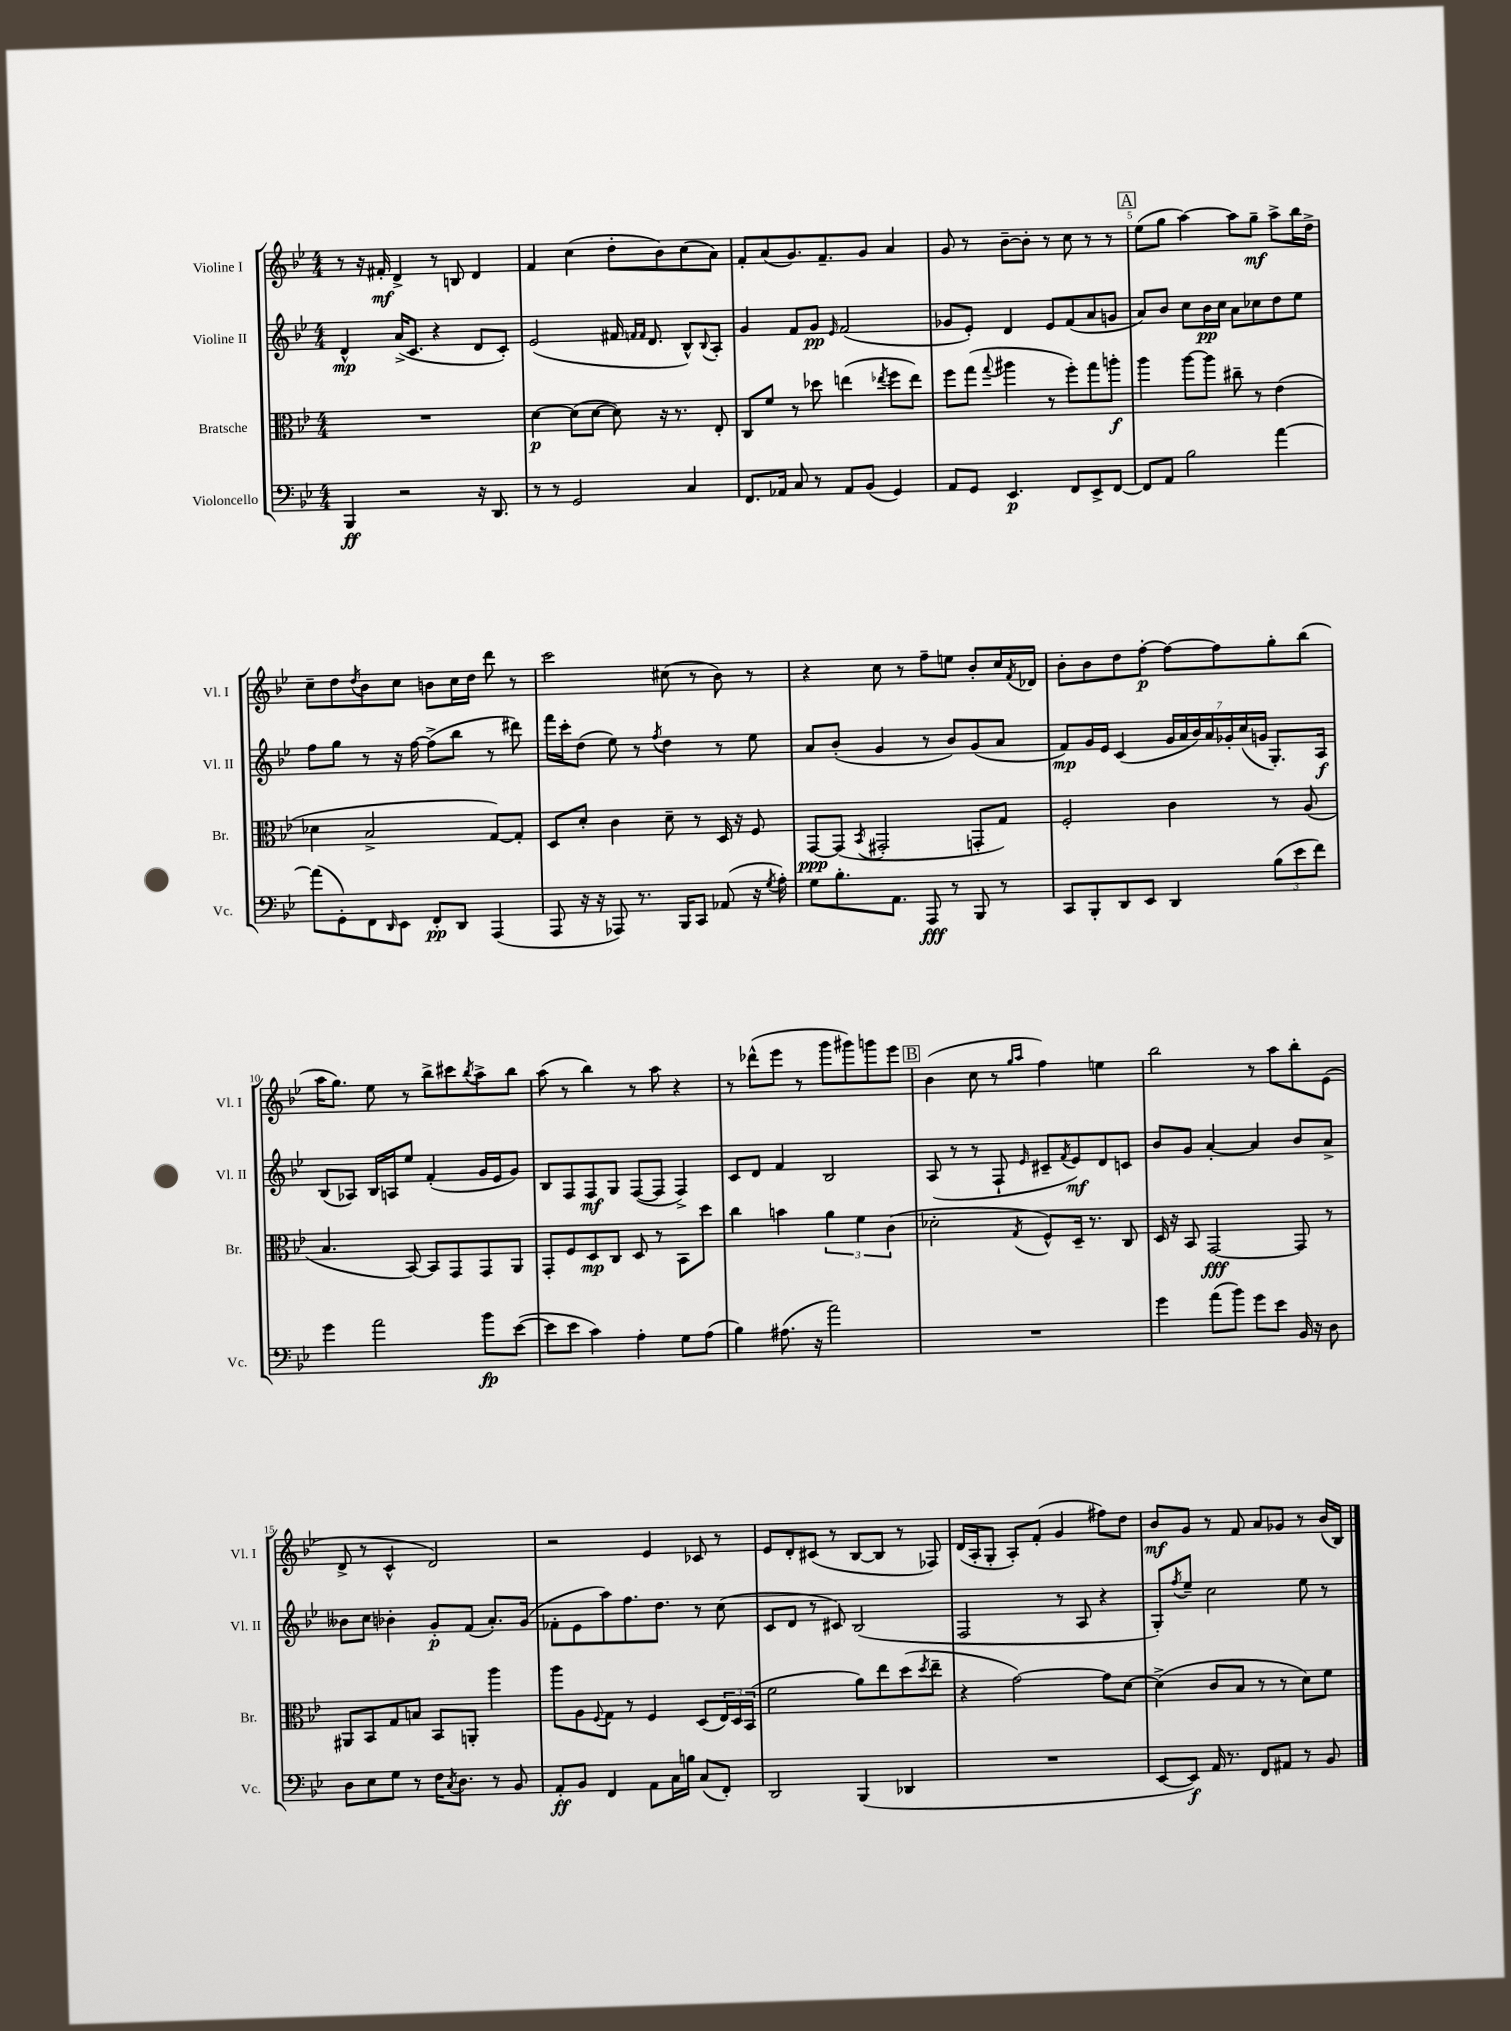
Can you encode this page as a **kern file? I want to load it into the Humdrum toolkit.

**kern	**dynam	**kern	**dynam	**kern	**dynam	**kern	**dynam
*part4	*part4	*part3	*part3	*part2	*part2	*part1	*part1
*staff4	*staff4	*staff3	*staff3	*staff2	*staff2	*staff1	*staff1
*I"Violoncello	*	*I"Bratsche	*	*I"Violine II	*	*I"Violine I	*
*I'Vc.	*	*I'Br.	*	*I'Vl. II	*	*I'Vl. I	*
*clefF4	*	*clefC3	*	*clefG2	*	*clefG2	*
*k[b-e-]	*	*k[b-e-]	*	*k[b-e-]	*	*k[b-e-]	*
*M4/4	*	*M4/4	*	*M4/4	*	*M4/4	*
=1	=1	=1	=1	=1	=1	=1	=1
4BBB-/	ff	1r	.	4d^^/	mp	8r	.
.	.	.	.	.	.	16r	.
.	.	.	.	.	.	16f#X'/	mf
2r	.	.	.	(16a^/KL	.	4d^/	.
.	.	.	.	8.c/J	.	.	.
.	.	.	.	4r	.	8r	.
.	.	.	.	.	.	8Bn/	.
16r	.	.	.	8d/L	.	4d/	.
8.DD/	.	.	.	.	.	.	.
.	.	.	.	8c'/J)	.	.	.
=2	=2	=2	=2	=2	=2	=2	=2
8r	.	[4d\	p	(2e-/	.	4f/	.
8r	.	.	.	.	.	.	.
2GG/	.	(8d\L]	.	.	.	(4cc\	.
.	.	[8d\J	.	.	.	.	.
.	.	8d\])	.	16f#X/	.	8dd'\L	.
.	.	.	.	16qqfn/LL	.	.	.
.	.	.	.	16qqf/JJ	.	.	.
.	.	.	.	8.d/	.	.	.
.	.	16r	.	.	.	8b-\)	.
.	.	8.r	.	.	.	.	.
4C/	.	.	.	8B-^^/L)	.	(8cc\	.
.	.	.	.	8qqB-/	.	.	.
.	.	8E-'/	.	8A'/J	.	8a\J)	.
=3	=3	=3	=3	=3	=3	=3	=3
8.FF/L	.	8C/L	.	4g/	.	8f'/L	.
.	.	8f/J	.	.	.	(8a/	.
16AA-X/Jk	.	.	.	.	.	.	.
8C/	.	8r	.	8f/L	.	8.g/)	.
8r	.	8dd-X\	.	8g/J	pp	.	.
.	.	.	.	.	.	8.f~/	.
.	.	.	.	16qqe-/	.	.	.
8AA-/L	.	(4een\	.	(2f/	.	.	.
(8BB-/J	.	.	.	.	.	8g/J	.
.	.	8qee-X/	.	.	.	.	.
4GG/)	.	8ff\L	.	.	.	4a/	.
.	.	8ee-\J)	.	.	.	.	.
=4	=4	=4	=4	=4	=4	=4	=4
8AA/L	.	8ff\L	.	8g-X/L	.	8g/	.
8GG/J	.	(8gg\J	.	8e-'/J)	.	8r	.
.	.	8qqgg/	.	.	.	.	.
4.EE-/	p	4aa#X\	.	4d/	.	[8b-~\L	.
.	.	.	.	.	.	8b-'\J]	.
.	.	8r	.	8e-/L	.	8r	.
8FF/L	.	8ff'\L)	.	(8f/	.	8cc\	.
8EE-^/	.	8gg\	.	8a/	.	8r	.
[8FF/J	.	8aan'\J	f	8gn/J	.	8r	.
!!LO:REH:place=s1:t=A
=5	=5	=5	=5	=5	=5	=5	=5
8FF/L]	.	4aa\	.	8a/L)	.	(8ee-\L	.
8AA/J	.	.	.	8b-/J	.	8gg\J	.
2B-\	.	[8aa\L	.	8cc\L	.	[4aa\)	.
.	.	8aa\J]	.	16b-\L	pp	.	.
.	.	.	.	16cc\JJ	.	.	.
.	.	8cc#X~\	.	8a\L	.	8aa\L]	.
.	.	8r	.	8cc-X\	.	8gg~\J	mf
[4a\	.	(4e-\	.	8dd\	.	8aa^\L	.
.	.	.	.	8ee-\J	.	16bb-\L	.
.	.	.	.	.	.	16dd^\JJ	.
!!LO:LB:g=z
=6	=6	=6	=6	=6	=6	=6	=6
(8a\L]	.	4d-X\	.	8ff\L	.	8cc~\L	.
8GG'\)	.	.	.	8gg\J	.	8dd\	.
.	.	.	.	.	.	8qdd/	.
8FF\	.	2B-^/	.	8r	.	8b-\	.
16qqDD/	.	.	.	.	.	.	.
8EE-\J	.	.	.	16r	.	8cc\J	.
.	.	.	.	[16ff\	.	.	.
8FF'/L	pp	.	.	(8ff^\L]	.	8bn\L	.
8DD/J	.	.	.	8bb-\J	.	16cc\L	.
.	.	.	.	.	.	16dd\JJ	.
(4AAA/	.	[8G/L)	.	8r	.	8ddd\	.
.	.	8G'/J]	.	8ddd#X\)	.	8r	.
=7	=7	=7	=7	=7	=7	=7	=7
8AAA/	.	8D/L	.	16fff\LL	.	2ccc\	.
.	.	.	.	16ccc'\J	.	.	.
16r	.	8d'/J	.	(8dd\J	.	.	.
16r	.	.	.	.	.	.	.
8AAA-X/)	.	4c\	.	8ee-\)	.	.	.
8.r	.	.	.	8r	.	.	.
.	.	.	.	8qff/	.	.	.
.	.	8d~\	.	4dd\	.	(8cc#X\	.
16BBB-/KL	.	.	.	.	.	.	.
8CC/J	.	8r	.	.	.	8r	.
(8AA-X/	.	16D/	.	8r	.	8b-\)	.
.	.	16r	.	.	.	.	.
16r	.	8F/	.	8ee-\	.	8r	.
8qG/	.	.	.	.	.	.	.
16A'\)	.	.	.	.	.	.	.
=8	=8	=8	=8	=8	=8	=8	=8
8G\L	.	[8GG/L	ppp	8a/L	.	4r	.
8.B-'\	.	(8GG/J]	.	(8b-'/J	.	.	.
.	.	8qBB-/	.	.	.	.	.
.	.	2GG#X'/	.	4g/	.	8cc\	.
8.AA\J	.	.	.	.	.	.	.
.	.	.	.	.	.	8r	.
8AAA/	fff	.	.	8r	.	8ff~\L	.
8r	.	.	.	8b-/L)	.	8een\J	.
8BBB-/	.	8GGn'/L	.	(8g/	.	8b-'/L	.
8r	.	8G/J)	.	8a/J	.	16cc/L	.
.	.	.	.	.	.	8qf/	.
.	.	.	.	.	.	16d-X/JJ	.
=9	=9	=9	=9	=9	=9	=9	=9
8CC/L	.	2F'/	.	8f/L)	mp	8b-'\L	.
8BBB-'/	.	.	.	16g/L	.	8b-\	.
.	.	.	.	16e-/JJ	.	.	.
8DD/	.	.	.	(4c/	.	8dd\	.
8EE-/J	.	.	.	.	.	[8ff'\J	p
4DD/	.	4c\	.	28g/LL	.	8ff\L_	.
.	.	.	.	28a/	.	.	.
.	.	.	.	28b-/)	.	.	.
.	.	.	.	28a/	.	.	.
.	.	.	.	.	.	8ff\]	.
.	.	.	.	28g-X'/	.	.	.
.	.	.	.	(28cc/	.	.	.
.	.	.	.	28gn/JJ	.	.	.
(12B-\L	.	8r	.	8.G'/L)	.	8gg'\	.
12e-\	.	.	.	.	.	.	.
.	.	(8A/	.	.	.	(8bb-\J	.
12f\J)	.	.	.	.	.	.	.
.	.	.	.	16A/Jk	f	.	.
!!LO:LB:g=z
=10	=10	=10	=10	=10	=10	=10	=10
4g\	.	4.B-/	.	(8B-/L	.	16aa\KL	.
.	.	.	.	.	.	8.gg\J)	.
.	.	.	.	8A-X/J)	.	.	.
2a\	.	.	.	16B-/LL	.	8ee-\	.
.	.	.	.	16An/J	.	.	.
.	.	[8BB-/)	.	8ee-/J	.	8r	.
.	.	8BB-/L]	.	(4f'/	.	8bb-^\L	.
.	.	8GG/	.	.	.	8ccc#X\	.
.	.	.	.	.	.	8qbb-/	.
8b-\L	fp	8GG/	.	16g/LL	.	8aa^\	.
.	.	.	.	16e-/J	.	.	.
([8e-\J	.	8AA/J	.	8g/J)	.	8bb-\J	.
=11	=11	=11	=11	=11	=11	=11	=11
8e-\L]	.	8GG'/L	.	8B-/L	.	(8aa\	.
8e-\J	.	8F/	.	8F/	.	8r	.
4c\)	.	8D/	mp	8F/	mf	4bb-\)	.
.	.	8C/J	.	8G/J	.	.	.
4A'\	.	8D/	.	([8F/L	.	8r	.
.	.	8r	.	8F/J]	.	8aa\	.
8G\L	.	8BB-\L	.	4F^/)	.	4r	.
(8A\J	.	8dd\J	.	.	.	.	.
=12	=12	=12	=12	=12	=12	=12	=12
4B-\)	.	4cc\	.	8c/L	.	8r	.
.	.	.	.	8d/J	.	(8ddd-X^^\L	.
(8.A#X\	.	4bn\	.	4f/	.	8eee-\J	.
.	.	.	.	.	.	8r	.
16r	.	.	.	.	.	.	.
2a\)	.	6a\	.	2B-/	.	8ggg\L	.
.	.	.	.	.	.	8ggg#X\)	.
.	.	6f\	.	.	.	.	.
.	.	.	.	.	.	8gggn\	.
.	.	(6c\	.	.	.	.	.
.	.	.	.	.	.	8eee-\J	.
!!LO:REH:place=s1:t=B
=13	=13	=13	=13	=13	=13	=13	=13
1r	.	2d-X'\	.	(8A/	.	(4b-\	.
.	.	.	.	8r	.	.	.
.	.	.	.	8r	.	8cc\	.
.	.	.	.	8F`/	.	8r	.
.	.	.	.	.	.	16qqgg/LL	.
.	.	8qG/	.	16qqe-/	.	16qqaa/JJ	.
.	.	8F^^/L)	.	8c#X~/L	.	4ff\)	.
.	.	.	.	8qf/	.	.	.
.	.	16D~/Jk	.	8e-/)	mf	.	.
.	.	8.r	.	.	.	.	.
.	.	.	.	8d/	.	4een\	.
.	.	8C/	.	8cn/J	.	.	.
=14	=14	=14	=14	=14	=14	=14	=14
4g\	.	16D/	.	8b-/L	.	2bb-\	.
.	.	16r	.	.	.	.	.
.	.	8BB-/	.	8g/J	.	.	.
(8a\L	.	[2GG/	fff	[4a'/	.	.	.
8b-\J)	.	.	.	.	.	.	.
8g\L	.	.	.	4a/]	.	8r	.
8e-\J	.	.	.	.	.	8aa\L	.
16BB-/	.	8GG/]	.	8b-/L	.	8bb-'\	.
16r	.	.	.	.	.	.	.
8D\	.	8r	.	8a^/J	.	(8e-\J	.
!!LO:LB:g=z
=15	=15	=15	=15	=15	=15	=15	=15
8D\L	.	8AA#X/L	.	8b--X\L	.	8d^/	.
8E-\	.	8BB-/	.	8cc\J	.	8r	.
8G\J	.	8G/	.	4b-X'\	.	4c^^/	.
8r	.	8Bn/J	.	.	.	.	.
16F\KL	.	8BB-/L	.	8g'/L	p	2d/)	.
8qC/	.	.	.	.	.	.	.
8.D\J	.	.	.	.	.	.	.
.	.	8AAn'/J	.	(8f/J	.	.	.
8r	.	4aa\	.	8.a'/L)	.	.	.
8BB-/	.	.	.	.	.	.	.
.	.	.	.	(16g/Jk	.	.	.
=16	=16	=16	=16	=16	=16	=16	=16
8AA'/L	ff	8aa\L	.	8f-X'\L	.	2r	.
8BB-/J	.	8A\	.	8e-\	.	.	.
.	.	8qqF/	.	.	.	.	.
4FF/	.	8G\J	.	8aa\)	.	.	.
.	.	8r	.	8.ff\	.	.	.
8AA\L	.	4F/	.	.	.	4e-/	.
.	.	.	.	8.dd\J	.	.	.
16C\L	.	.	.	.	.	.	.
16Bn\JJ	.	.	.	.	.	.	.
(8C/L	.	(8D/L	.	8r	.	8c-X/	.
8FF'/J)	.	24E-/L)	.	(8cc\	.	8r	.
.	.	24D/	.	.	.	.	.
.	.	(24BB-/JJ	.	.	.	.	.
=17	=17	=17	=17	=17	=17	=17	=17
2DD/	.	2f\	.	8c/L	.	8e-/L	.
.	.	.	.	8d/J	.	8d'/	.
.	.	.	.	8r	.	(8c#X/J	.
.	.	.	.	8c#X/)	.	8r	.
(4BBB-/	.	8a\L)	.	(2B-/	.	[8B-/L	.
.	.	8ee-\	.	.	.	8B-/J]	.
4DD-X/	.	(8dd\	.	.	.	8r	.
.	.	8qdd/	.	.	.	.	.
.	.	8ee-~\J	.	.	.	8F-X/)	.
=18	=18	=18	=18	=18	=18	=18	=18
1r	.	4r	.	2F/	.	(16d/LL	.
.	.	.	.	.	.	16A'/J	.
.	.	.	.	.	.	8G'/J	.
.	.	[2g\)	.	.	.	8A'/L)	.
.	.	.	.	.	.	(8f'/J	.
.	.	.	.	8r	.	4g/	.
.	.	.	.	8A/	.	.	.
.	.	8g\L]	.	4r	.	8ff#X\L)	.
.	.	[8d\J	.	.	.	8dd\J	.
=19	=19	=19	=19	=19	=19	=19	=19
[8EE-/L	.	(4d^\]	.	8G'/L)	.	8b-/L	mf
.	.	.	.	8qff/	.	.	.
8EE-/J])	f	.	.	8ee-~/J	.	8g/J	.
16AA/	.	8c/L	.	2cc\	.	8r	.
8.r	.	.	.	.	.	.	.
.	.	8B-/J	.	.	.	8f/	.
8FF/L	.	8r	.	.	.	8a/L	.
8AA#X/J	.	8r	.	.	.	8g-X/J	.
8r	.	8d\L)	.	8ee-\	.	8r	.
8BB-/	.	8f\J	.	8r	.	(16b-/LL	.
.	.	.	.	.	.	16B-/JJ)	.
==	==	==	==	==	==	==	==
*-	*-	*-	*-	*-	*-	*-	*-
